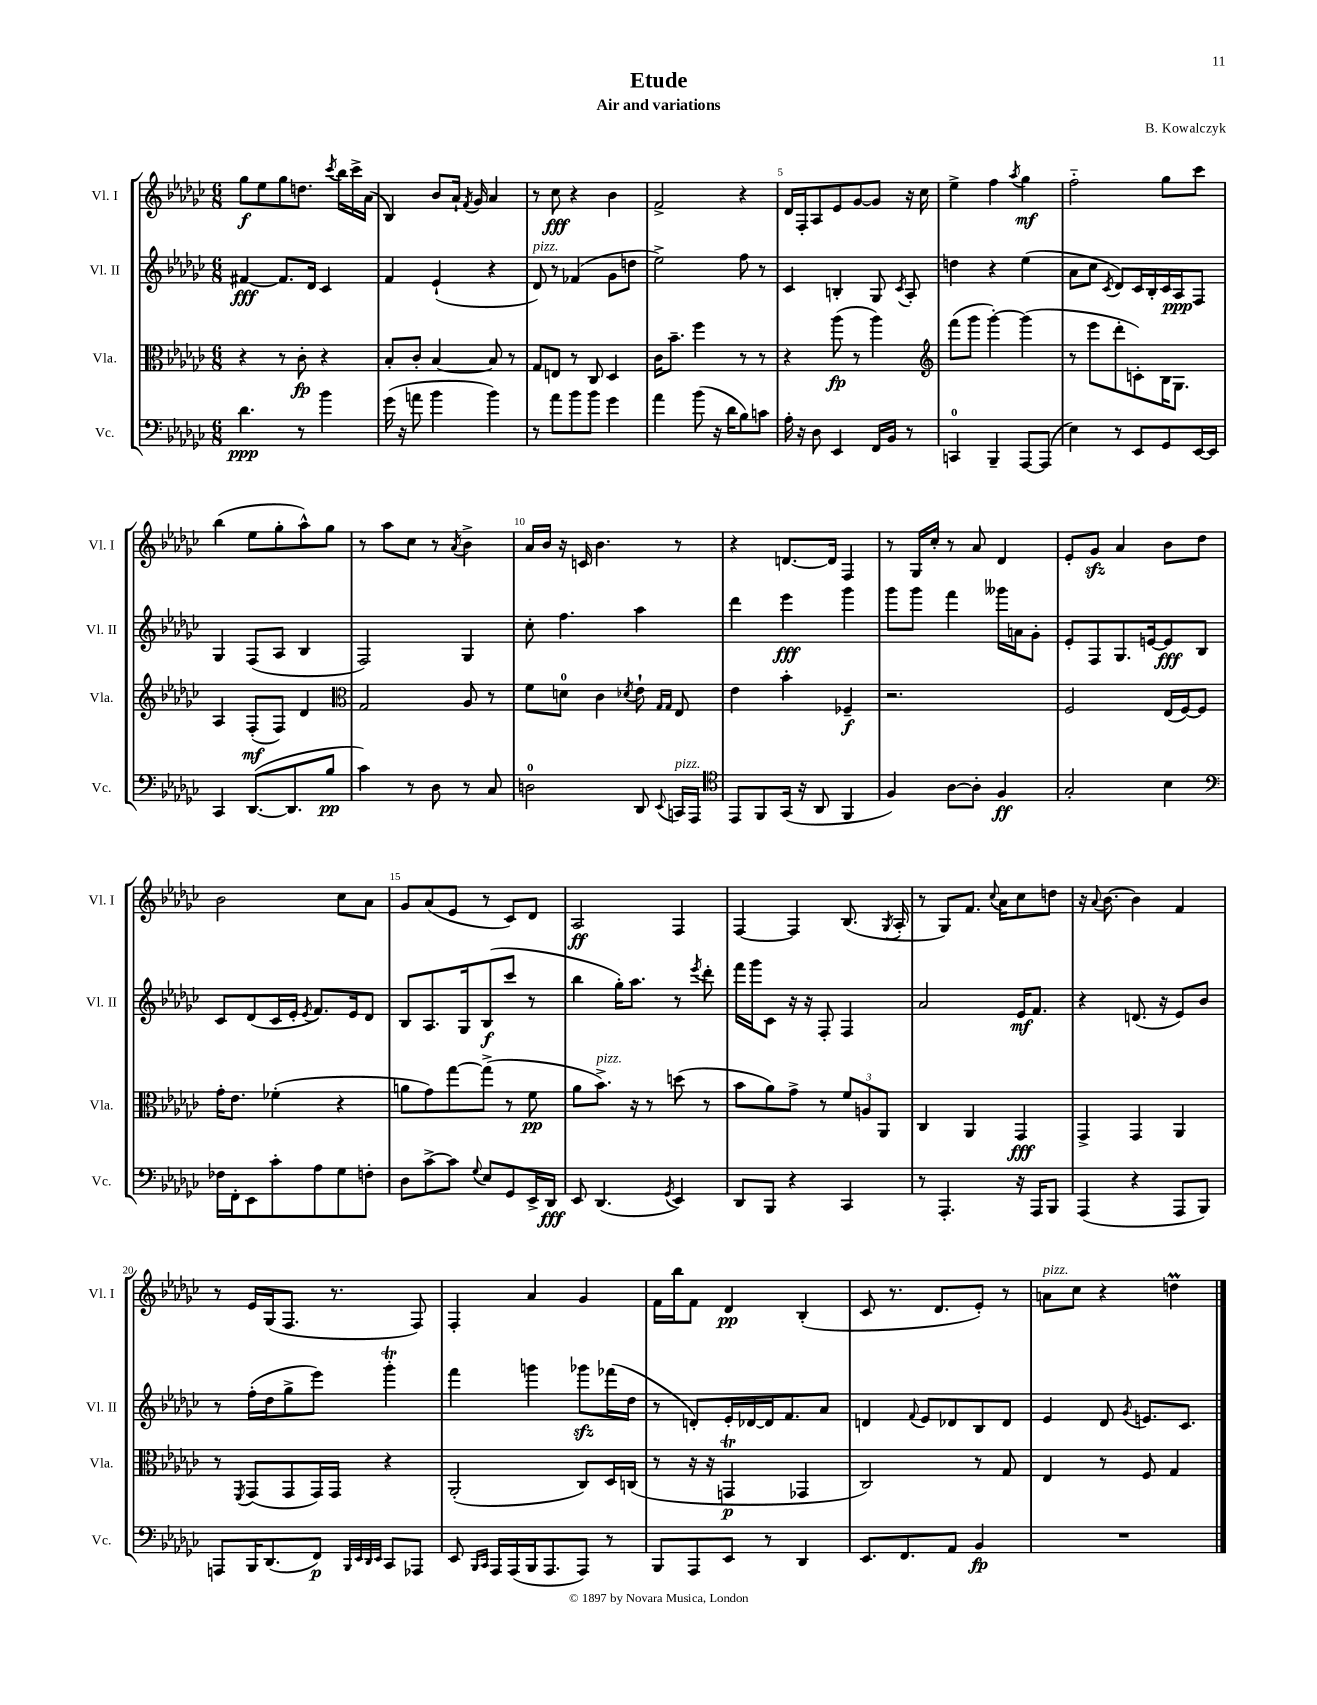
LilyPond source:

\header { title = "Etude" composer = "B. Kowalczyk" subtitle = "Air and variations" }
<<
\new StaffGroup <<
\new Staff = "s0" \with { instrumentName = "Vl. I" shortInstrumentName = "Vl. I" } {
    \clef treble \key ges \major \numericTimeSignature \time 6/8
    \autoBeamOff ges''8[\f ees''8 ges''8 d''8.] \acciaccatura { ces'''8 } bes''16[ ces'''16-> aes'16]( |
    bes4) bes'8[ aes'16]-! \acciaccatura { f'8 } ges'16 aes'4 |
    r8 ces''8\fff r4 bes'4 |
    f'2-> r4 |
    des'16[ f16-. aes8 ees'8 ges'8~ ges'8] r16 ces''16 |
    ees''4-> f''4 \acciaccatura { aes''8 } ges''4\mf |
    f''2-_ ges''8[ ces'''8] |
    bes''4( ees''8[ ges''8-. aes''8-^) ges''8] |
    r8 aes''8[ ces''8] r8 \acciaccatura { aes'8 } bes'4-> |
    aes'16[ bes'16] r16 c'16 bes'4. r8 |
    r4 d'8.[~ d'16] f4 |
    r8 ges16[ ces''16]-. r8 aes'8 des'4 |
    ees'8[-. ges'8]\sfz aes'4 bes'8[ des''8] |
    bes'2 ces''8[ aes'8] |
    ges'8[ aes'8( ees'8] r8 ces'8[) des'8] |
    aes2\ff f4 |
    f4~ f4 bes8.( \acciaccatura { ges8 } aes16-. |
    r8 ges8[) f'8.] \appoggiatura { ces''8 } aes'16[ ces''8 d''8] |
    r16 \appoggiatura { aes'8 } bes'8.~ bes'4 f'4 |
    r8 ees'16[ ges16( f8.] r8. f8) |
    f4-. aes'4 ges'4 |
    f'16[ bes''16 f'8] des'4\pp bes4-.( |
    ces'8 r8. des'8.[ ees'8]-.) r8 |
    a'8[^\markup { \italic "pizz." } ces''8] r4 d''4\prall \bar "|." |
}
\new Staff = "s1" \with { instrumentName = "Vl. II" shortInstrumentName = "Vl. II" } {
    \clef treble \key ges \major \numericTimeSignature \time 6/8
    \autoBeamOff fis'4~\fff fis'8.[ des'16] ces'4 |
    f'4 ees'4-!( r4 |
    des'8^\markup { \italic "pizz." }) r8 fes'4( ges'8[ d''8] |
    ees''2->) f''8 r8 |
    ces'4 b4-. ges8 \acciaccatura { ces'8 } aes8-. |
    d''4 r4 ees''4( |
    aes'8[ ces''8] \acciaccatura { ces'8 } des'8[) ces'16 bes16-. ces'16 aes16\ppp f8] |
    ges4 f8[( aes8] bes4 |
    f2) ges4 |
    ces''8-. f''4. aes''4 |
    des'''4 ees'''4\fff ges'''4 |
    ges'''8[ ges'''8] f'''4 geses'''16[ a'16 ges'8]-. |
    ees'8[-. f8 ges8. e'16~ e'8\fff bes8] |
    ces'8[ des'8( ces'16 ees'16]-. \acciaccatura { ees'8 } f'8.[) ees'16 des'8] |
    bes8[ aes8. ges16 bes8\f( ces'''8] r8 |
    bes''4 ges''16[-.) aes''8.] r8 \acciaccatura { ees'''8 } des'''8-. |
    f'''16[ ges'''16 ces'8] r16 r16 f8-. f4 |
    aes'2 ees'16[\mf f'8.] |
    r4 d'8.( r16 ees'8[) bes'8] |
    r8 f''16[-.( des''16 ges''8-> ees'''8]) ges'''4-.\trill |
    f'''4 g'''4 ges'''8[\sfz fes'''16( des''16] |
    r8 d'8[-.) ees'16-. des'16~ des'16 f'8. aes'8] |
    d'4 \appoggiatura { f'8 } ees'8[ des'8 bes8 des'8] |
    ees'4 des'8 \acciaccatura { ges'8 } e'8.[ ces'8.] \bar "|." |
}
\new Staff = "s2" \with { instrumentName = "Vla." shortInstrumentName = "Vla." } {
    \clef alto \key ges \major \numericTimeSignature \time 6/8
    \autoBeamOff r4 r8 ces'8-.\fp r4 |
    bes8[-. ces'8]-. bes4~ bes8 r8 |
    ges8[ e8] r8 ces8 des4 |
    ces'16[ bes'8.]-- f''4 r8 r8 |
    r4 aes''8\fp( r8 aes''4) |
    \clef treble f'''8[( ges'''8] ges'''4~-.) ges'''4( |
    r8 ees'''8[ des'''8-. c'8-.) bes16 ges8.] |
    aes4 f8[-.\mf( f8]) des'4 |
    \clef alto ges2 aes8 r8 |
    f'8[ d'8]-0 ces'4 \acciaccatura { des'8 } ees'8-! \grace { ges16[ ges16] } ees8 |
    ees'4 bes'4-. fes4--\f |
    r2. |
    f2 ees16[( f16~) f8] |
    ges'16[-. ees'8.] fes'4-.( r4 |
    a'8[ ges'8) ges''8~ ges''8]->( r8 f'8\pp |
    aes'8[ bes'8.]->^\markup { \italic "pizz." }) r16 r8 d''8( r8 |
    bes'8[ aes'8) ges'8]-> r8 \tuplet 3/2 { f'8[ a8 aes,8] } |
    ces4 aes,4 ges,4\fff |
    ges,4-> ges,4 aes,4 |
    r8 \acciaccatura { f,8 } ges,8[( ges,8 ges,16) ges,16] r4 |
    aes,2-.( ces8[) des16 c16]( |
    r8 r16 r16 g,4\trill\p ges,4 |
    ces2) r8 ges8 |
    ees4 r8 f8 ges4 \bar "|." |
}
\new Staff = "s3" \with { instrumentName = "Vc." shortInstrumentName = "Vc." } {
    \clef bass \key ges \major \numericTimeSignature \time 6/8
    \autoBeamOff des'4.\ppp r8 bes'4 |
    ges'16( r16 a'8 bes'4 bes'4) |
    r8 aes'8[ bes'8 bes'8] ges'4 |
    aes'4 bes'8( r16 des'16[ bes8) c'8] |
    aes16-. r16 des8 ees,4 f,16[ bes,16] r8 |
    c,4-0 bes,,4-- aes,,8[~ aes,,8]( |
    ees4) r8 ees,8[ ges,8 ees,16~ ees,16] |
    ces,4 des,8.[~( des,8. bes8]\pp |
    ces'4) r8 des8 r8 ces8 |
    d2-0 des,8 \appoggiatura { ees,8 } c,16[^\markup { \italic "pizz." } aes,,16] |
    \clef tenor ees,8[ f,8 ges,16]( r16 aes,8 f,4 |
    f4) aes8[~ aes8]-. f4\ff |
    ges2-. bes4 |
    \clef bass fes16[ f,16-. ees,8 ces'8-. aes8 ges8 f8]-. |
    des8[ ces'8~-> ces'8] \appoggiatura { ges8 } ees8[ ges,8 ees,16-> des,16]\fff |
    ees,8 des,4.( \acciaccatura { ges,8 } ees,4) |
    des,8[ bes,,8] r4 ces,4 |
    r8 aes,,4.-. r16 aes,,16[ bes,,8] |
    aes,,4( r4 aes,,8[ bes,,8]) |
    a,,8[ bes,,16 des,8.( f,8]\p) \grace { bes,,32[ ees,32 des,32 ees,32] } ces,8[ aes,,8] |
    ees,8 \grace { bes,,16[ ces,16] } aes,,16[ aes,,16( bes,,16 aes,,8. aes,,8]) r8 |
    bes,,8[ aes,,8 ees,8] r8 des,4 |
    ees,8.[ f,8. aes,8] bes,4\fp |
    R2. \bar "|." |
}
>>
>>
\layout { \context { \Score \override BarNumber.break-visibility = ##(#f #t #t) barNumberVisibility = #(every-nth-bar-number-visible 5) } }
